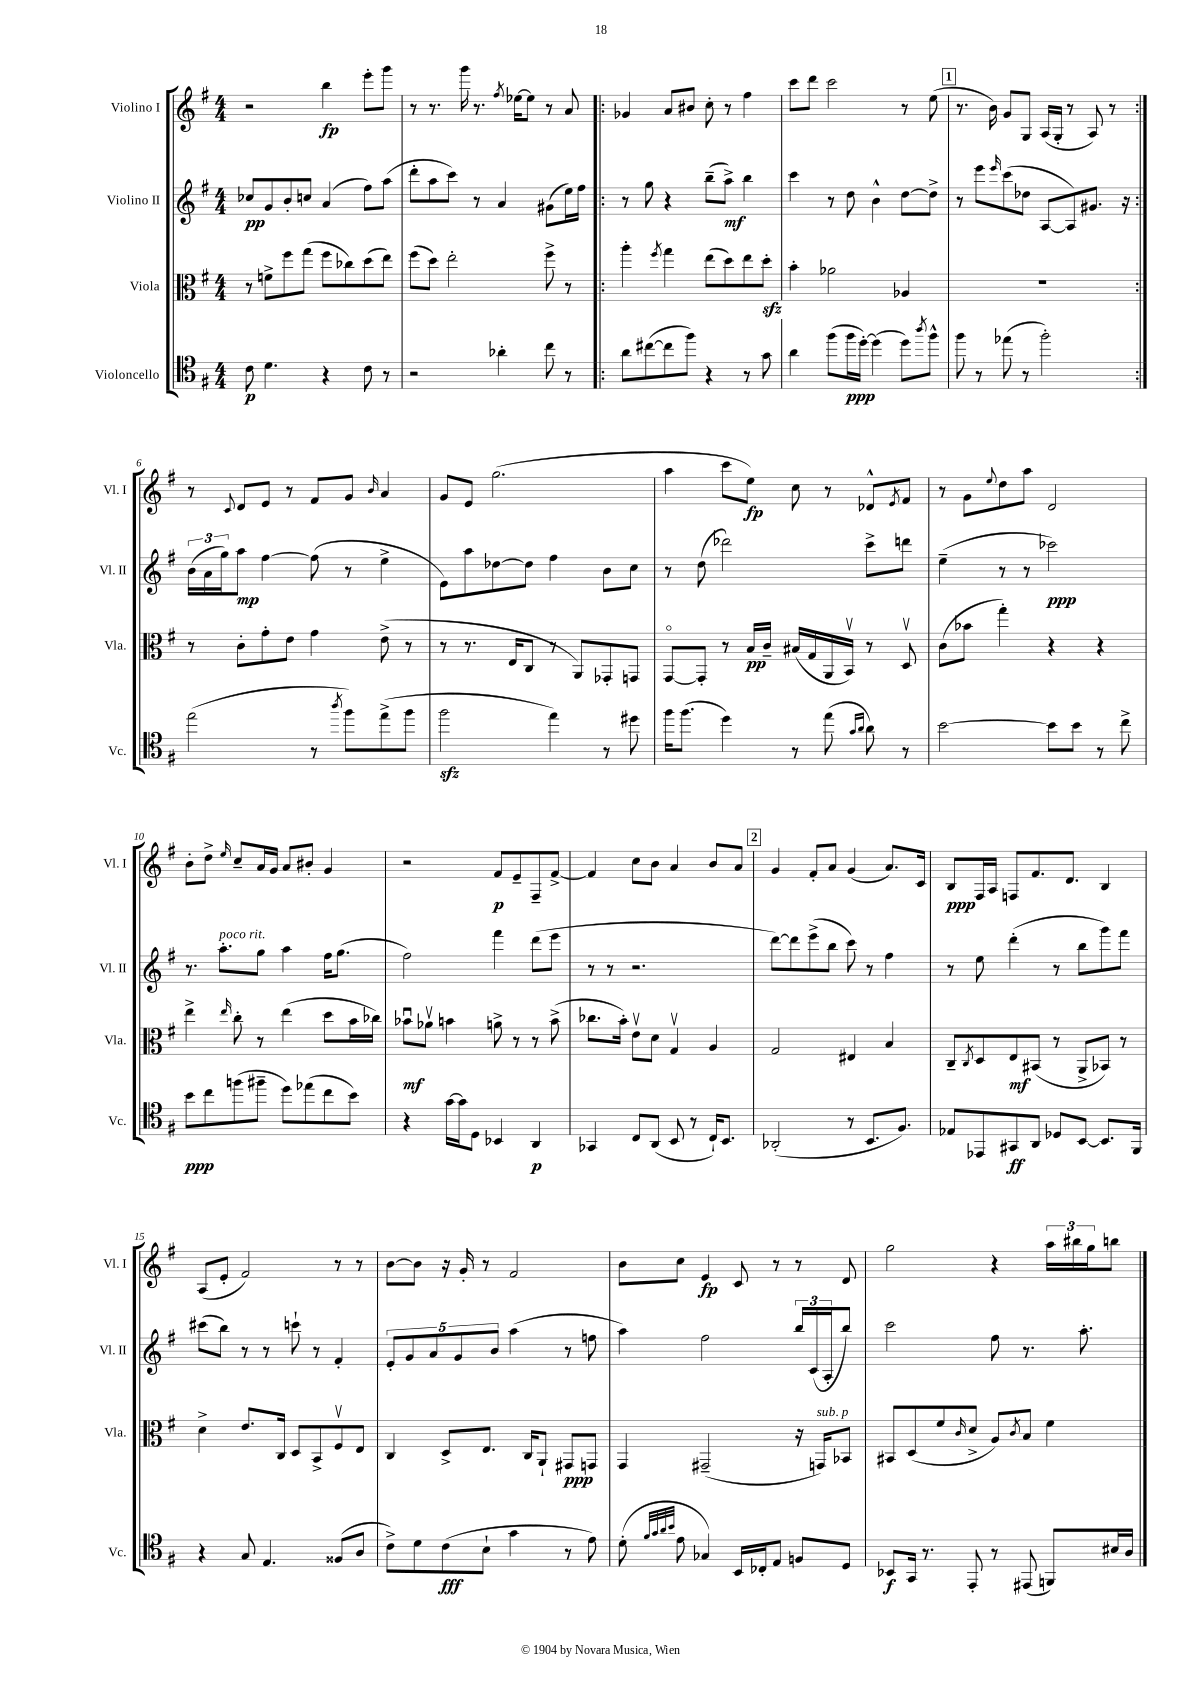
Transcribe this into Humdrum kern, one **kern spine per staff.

**kern	**dynam	**kern	**dynam	**kern	**dynam	**kern	**dynam
*part4	*part4	*part3	*part3	*part2	*part2	*part1	*part1
*staff4	*staff4	*staff3	*staff3	*staff2	*staff2	*staff1	*staff1
*I"Violoncello	*	*I"Viola	*	*I"Violino II	*	*I"Violino I	*
*I'Vc.	*	*I'Vla.	*	*I'Vl. II	*	*I'Vl. I	*
*clefC4	*	*clefC3	*	*clefG2	*	*clefG2	*
*k[f#]	*	*k[f#]	*	*k[f#]	*	*k[f#]	*
*M4/4	*	*M4/4	*	*M4/4	*	*M4/4	*
=1	=1	=1	=1	=1	=1	=1	=1
8c\	p	8r	.	8cc-X/L	pp	2r	.
4.d\	.	8fn^\L	.	8g/	.	.	.
.	.	8ff#\	.	8b'/	.	.	.
.	.	(8gg\J	.	8ccn/J	.	.	.
4r	.	8ff#\L	.	(4a/	.	4bb\	fp
.	.	8cc-X\)	.	.	.	.	.
8c\	.	(8dd\	.	8ff#\L)	.	8eee'\L	.
8r	.	8ee\J)	.	(8aa\J	.	8ggg\J	.
=2	=2	=2	=2	=2	=2	=2	=2
2r	.	(8ff#\L	.	8ddd'\L	.	8r	.
.	.	8dd\J)	.	8aa\	.	8.r	.
.	.	2ee'\	.	8ccc\J)	.	.	.
.	.	.	.	.	.	16ggg\	.
.	.	.	.	8r	.	8.r	.
4a-X'\	.	.	.	4a/	.	.	.
.	.	.	.	.	.	8qff#/	.
.	.	.	.	.	.	[16ee-X\KL	.
.	.	.	.	.	.	8ee-\J]	.
8cc\	.	8ff#^\	.	(8g#X\L	.	8r	.
8r	.	8r	.	16ee\L)	.	8a/	.
.	.	.	.	16ff#\JJ	.	.	.
=3!|:	=3!|:	=3!|:	=3!|:	=3!|:	=3!|:	=3!|:	=3!|:
8a\L	.	4aa'\	.	8r	.	4g-X/	.
([8cc#X\	.	.	.	8gg\	.	.	.
.	.	8qff#/	.	.	.	.	.
8cc#\]	.	4gg\	.	4r	.	8a/L	.
8ff#\J)	.	.	.	.	.	8b#X/J	.
4r	.	(8ee\L	.	(8bb~\L	.	8cc'\	.
.	.	8dd\)	.	8aa^\J)	mf	8r	.
8r	.	8ee\	.	4bb\	.	4ff#\	.
8g\	.	8ddzz'\J	.	.	.	.	.
=4	=4	=4	=4	=4	=4	=4	=4
4a\	.	4b'\	.	4ccc\	.	8ccc\L	.
.	.	.	.	.	.	8ddd\J	.
(8ff#\L	.	2a-X\	.	8r	.	2ccc\	.
16ff#\L	ppp	.	.	8dd\	.	.	.
[16dd'\JJ)	.	.	.	.	.	.	.
(4dd\]	.	.	.	4b^^\	.	.	.
8dd\L)	.	4A-X/	.	[8dd\L	.	8r	.
8qaa/	.	.	.	.	.	.	.
8ff#^^\J	.	.	.	8dd^\J]	.	(8ee\	.
!!LO:REH:place=s1:t=1
=5	=5	=5	=5	=5	=5	=5	=5
8ff#\	.	1r	.	8r	.	8.r	.
8r	.	.	.	8eee\L	.	.	.
.	.	.	.	.	.	16b\)	.
.	.	.	.	16qqeee/	.	.	.
(8ee-X\	.	.	.	(8ccc\	.	8g/L	.
8r	.	.	.	8dd-X\J	.	8G/J	.
2ff#'\)	.	.	.	[8A/L	.	(16A/LL	.
.	.	.	.	.	.	16G'/JJ	.
.	.	.	.	8A/])	.	8r	.
.	.	.	.	8.g#X/J	.	8A/)	.
.	.	.	.	.	.	8r	.
.	.	.	.	16r	.	.	.
!!LO:LB:g=z
=6:|!	=6:|!	=6:|!	=6:|!	=6:|!	=6:|!	=6:|!	=6:|!
(2ee\	.	8r	.	(24b\LL	.	8r	.
.	.	.	.	24a\	.	.	.
.	.	.	.	24gg\J)	.	.	.
.	.	.	.	.	.	8qqc/	.
.	.	8c'\L	.	8aa\J	mp	8d/L	.
.	.	8g'\	.	[4ff#\	.	8e/J	.
.	.	8e\J	.	.	.	8r	.
8r	.	4g\	.	(8ff#\]	.	8f#/L	.
8qaa/	.	.	.	.	.	.	.
8ff#\L)	.	.	.	8r	.	8g/J	.
.	.	.	.	.	.	16qqb/	.
(8ee^\	.	(8e^\	.	4ee^\	.	4a/	.
8ff#\J	.	8r	.	.	.	.	.
=7	=7	=7	=7	=7	=7	=7	=7
2ff#zz\	.	8r	.	8e\L)	.	8g/L	.
.	.	8.r	.	8aa\	.	8e/J	.
.	.	.	.	[8dd-X\	.	(2.gg\	.
.	.	16E/KL	.	.	.	.	.
.	.	8C/J	.	8dd-\J]	.	.	.
4ee\)	.	8r	.	4ff#\	.	.	.
.	.	8AA/L)	.	.	.	.	.
8r	.	8GG-X'/	.	8b\L	.	.	.
8dd#X\	.	8GGn/J	.	8cc\J	.	.	.
=8	=8	=8	=8	=8	=8	=8	=8
16ff#\KL	.	[8GG/L	.	8r	.	4aa\	.
(8.ff#\J	.	.	.	.	.	.	.
.	.	8GG'/J]	.	(8dd\	.	.	.
4dd\)	.	8r	.	2ddd-X\)	.	8ccc\L	.
.	.	16B/LL	pp	.	.	8ee\J)	fp
.	.	16c~/JJ	.	.	.	.	.
8r	.	(16B#X/LL	.	.	.	8cc\	.
.	.	16G/	.	.	.	.	.
(8ee\	.	16AA/	.	.	.	8r	.
.	.	16BBv/JJ)	.	.	.	.	.
16qqg/LL	.	.	.	.	.	.	.
16qqa/JJ	.	.	.	.	.	.	.
8a\)	.	8r	.	8ccc^\L	.	8d-X^^/L	.
.	.	.	.	.	.	8qe/	.
8r	.	8Dv/	.	8dddn\J	.	8f#/J	.
=9	=9	=9	=9	=9	=9	=9	=9
[2b\	.	(8c\L	.	(4ee~\	.	8r	.
.	.	8b-X\J	.	.	.	8g\L	.
.	.	.	.	.	.	8qqee/	.
.	.	4gg'\)	.	8r	.	8dd\	.
.	.	.	.	8r	.	8aa\J	.
8b\L]	.	4r	.	2ccc-X\)	ppp	2d/	.
8b\J	.	.	.	.	.	.	.
8r	.	4r	.	.	.	.	.
8cc^\	.	.	.	.	.	.	.
!!LO:LB:g=z
=10	=10	=10	=10	=10	=10	=10	=10
8b\L	ppp	4ee^\	.	8.r	.	8b'\L	.
8cc\	.	.	.	.	.	8dd^\J	.
!	!	!	!	!LO:TX:a:i:t=poco rit.	!	!	!
.	.	.	.	8.aa'\L	.	.	.
.	.	16qqee/	.	.	.	16qqee/	.
(8ffn\	.	8cc'\	.	.	.	8cc~/L	.
8ff#X~\J	.	8r	.	8gg\J	.	16a/L	.
.	.	.	.	.	.	16g/JJ	.
8dd\L)	.	(4ee\	.	4aa\	.	8a/L	.
(8ee-X\	.	.	.	.	.	8b#X'/J	.
8cc\	.	8dd\L	.	16ff#\KL	.	4g/	.
.	.	.	.	(8.gg\J	.	.	.
8b\J)	.	16b\L	.	.	.	.	.
.	.	16cc-X\JJ)	.	.	.	.	.
=11	=11	=11	=11	=11	=11	=11	=11
4r	.	8b-Xu\L	mf	2ff#\)	.	2r	.
.	.	8a-Xv\J	.	.	.	.	.
[16g\LL	.	4bn\	.	.	.	.	.
16g\J]	.	.	.	.	.	.	.
8D\J	.	.	.	.	.	.	.
4BB-X/	.	8an^\	.	4fff#\	.	8f#/L	p
.	.	8r	.	.	.	8e~/	.
4AA/	p	8r	.	(8ddd\L	.	8F#~/	.
.	.	(8b^\	.	8eee\J	.	[8f#^/J	.
=12	=12	=12	=12	=12	=12	=12	=12
4GG-X/	.	8.cc-X\L	.	8r	.	4f#/]	.
.	.	.	.	8r	.	.	.
.	.	16b'\Jk)	.	.	.	.	.
8C/L	.	8ev\L	.	2.r	.	8cc\L	.
(8AA/J	.	8d\J	.	.	.	8b\J	.
8BB/	.	4Gv/	.	.	.	4a/	.
8r	.	.	.	.	.	.	.
16C`/KL)	.	4A/	.	.	.	8b/L	.
8.BB/J	.	.	.	.	.	.	.
.	.	.	.	.	.	8a/J	.
!!LO:REH:place=s1:t=2
=13	=13	=13	=13	=13	=13	=13	=13
(2AA-X'/	.	2G/	.	[8ddd\L)	.	4g/	.
.	.	.	.	8ddd\]	.	.	.
.	.	.	.	(8eee^\	.	8f#'/L	.
.	.	.	.	8bb\J	.	8a/J	.
8r	.	4E#X/	.	8ccc\)	.	(4g/	.
8.BB/L	.	.	.	8r	.	.	.
.	.	4B/	.	4ff#\	.	8.a/L)	.
8.F#/J)	.	.	.	.	.	.	.
.	.	.	.	.	.	16c/Jk	.
=14	=14	=14	=14	=14	=14	=14	=14
8E-X/L	.	8C~/L	.	8r	.	8B/L	ppp
.	.	8qC/	.	.	.	.	.
8EE-X/	.	8D/	.	8ee\	.	16F#/L	.
.	.	.	.	.	.	16A/JJ	.
8GG#X/	ff	8E/	mf	(4ddd'\	.	8Fn/L	.
8AA/J	.	(8BB#X/J	.	.	.	8.f#/	.
8D-X/L	.	8r	.	8r	.	.	.
.	.	.	.	.	.	8.d/J	.
[8BB/J	.	8AA^/L	.	8bb\L	.	.	.
8.BB/L]	.	8BB-X/J)	.	8ggg\)	.	4B/	.
.	.	8r	.	8fff#\J	.	.	.
16FF#/Jk	.	.	.	.	.	.	.
!!LO:LB:g=z
=15	=15	=15	=15	=15	=15	=15	=15
4r	.	4d^\	.	(8ccc#X\L	.	(8A/L	.
.	.	.	.	8bb\J)	.	8e'/J	.
8G/	.	8.e/L	.	8r	.	2f#/)	.
4.E/	.	.	.	8r	.	.	.
.	.	16C/Jk	.	.	.	.	.
.	.	8D/L	.	8cccn`\	.	.	.
.	.	8BB^/	.	8r	.	.	.
(8F##X/L	.	8F#v/	.	4f#'/	.	8r	.
8A/J	.	8E/J	.	.	.	8r	.
=16	=16	=16	=16	=16	=16	=16	=16
8c^\L)	.	4C/	.	10e'/L	.	[8b\L	.
.	.	.	.	10g/	.	.	.
8d\	.	.	.	.	.	8b\J]	.
.	.	.	.	10a/	.	.	.
(8c\	fff	8D^/L	.	.	.	16r	.
.	.	.	.	10g/	.	.	.
.	.	.	.	.	.	16g'/	.
8B`\J	.	8.E/J	.	.	.	8r	.
.	.	.	.	10b/J	.	.	.
4g\	.	.	.	(4aa\	.	2f#/	.
.	.	16C/KL	.	.	.	.	.
.	.	8AA`/J	.	.	.	.	.
8r	.	8GG#X/L	ppp	8r	.	.	.
8e\)	.	8GGn/J	.	8ffn\	.	.	.
=17	=17	=17	=17	=17	=17	=17	=17
(8d'\	.	4GG/	.	4aa\)	.	8b\L	.
32qqf#/LLL	.	.	.	.	.	.	.
32qqg/	.	.	.	.	.	.	.
32qqa/	.	.	.	.	.	.	.
32qqb/JJJ	.	.	.	.	.	.	.
8e\	.	.	.	.	.	8cc\J	.
4G-X/)	.	(2GG#X~/	.	2ff#\	.	4e/	fp
16BB/LL	.	.	.	.	.	8c/	.
16C-X'/J	.	.	.	.	.	.	.
8E/J	.	.	.	.	.	8r	.
8Fn/L	.	16r	.	24bb/LL	.	8r	.
.	.	.	.	(24c/	.	.	.
!	!	!LO:TX:a:i:t=sub. p	!	!	!	!	!
.	.	16GGn/KL)	.	.	.	.	.
.	.	.	.	24A'/J	.	.	.
8D/J	.	8BB-X/J	.	8bb/J)	.	8d/	.
=18	=18	=18	=18	=18	=18	=18	=18
8BB-X/L	f	8BB#X/L	.	2ccc\	.	2gg\	.
16GG/Jk	.	(8D/	.	.	.	.	.
8.r	.	.	.	.	.	.	.
.	.	8f#/	.	.	.	.	.
.	.	16qqc/	.	.	.	.	.
8EE'/	.	8d^/J	.	.	.	.	.
8r	.	8A/L)	.	8ff#\	.	4r	.
.	.	8qc/	.	.	.	.	.
(8EE#X/	.	8B/J	.	8.r	.	.	.
8FFn/L)	.	4f#\	.	.	.	24aa\LL	.
.	.	.	.	.	.	24bb#X\	.
.	.	.	.	8.aa'\	.	.	.
.	.	.	.	.	.	24gg\J	.
16B#X/L	.	.	.	.	.	8bbn\J	.
16A/JJ	.	.	.	.	.	.	.
==	==	==	==	==	==	==	==
*-	*-	*-	*-	*-	*-	*-	*-
